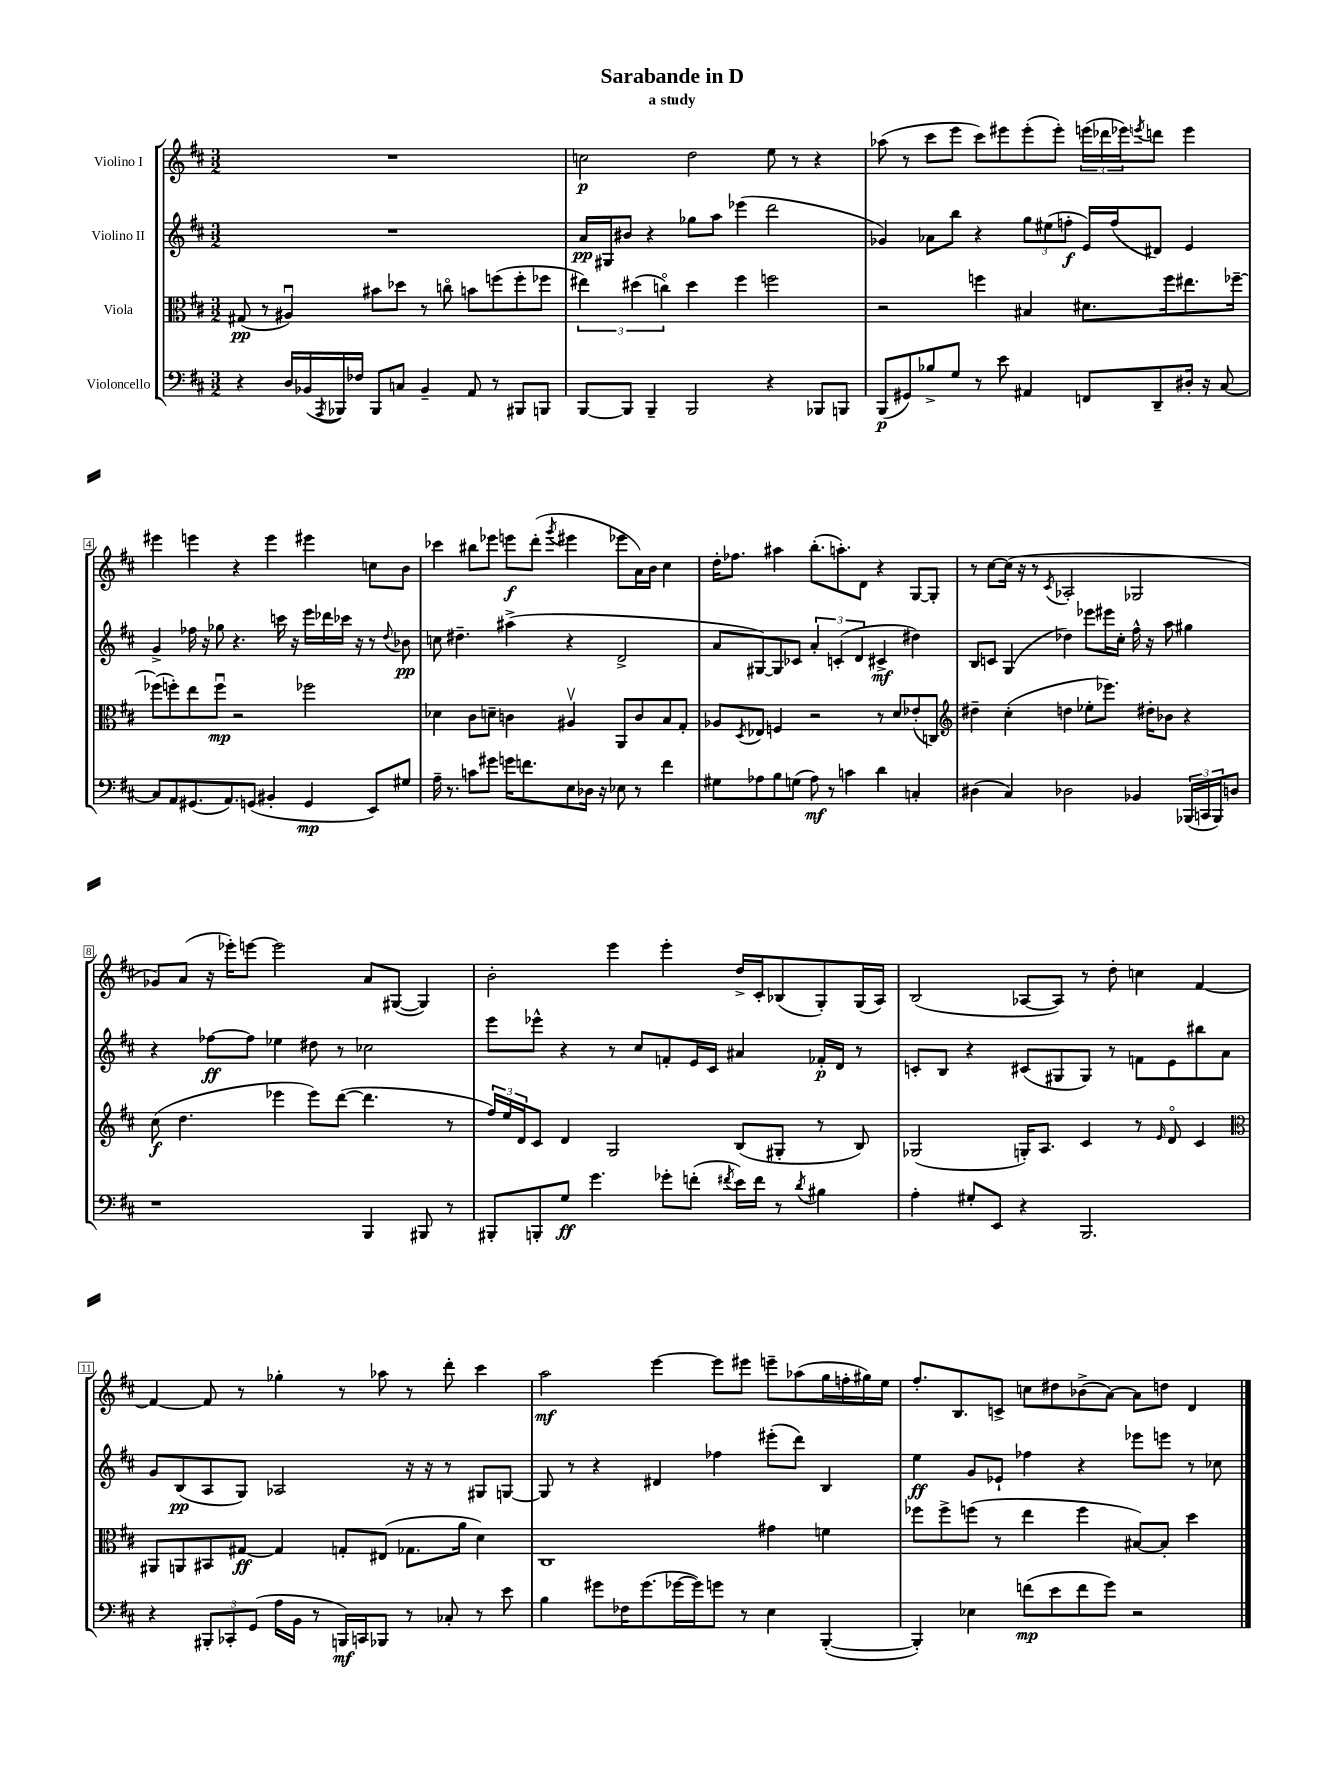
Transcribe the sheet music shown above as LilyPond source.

\header { title = "Sarabande in D" subtitle = "a study" }
<<
\new StaffGroup <<
\new Staff = "s0" \with { instrumentName = "Violino I" } {
    \clef treble \key d \major \numericTimeSignature \time 3/2
    R1. |
    c''2\p d''2 e''8 r8 r4 |
    aes''8( r8 cis'''8 e'''8 cis'''8) eis'''8 eis'''8-.( eis'''8-.) \tuplet 3/2 { e'''16( des'''16 ees'''16) } \acciaccatura { e'''8 } d'''8 e'''4 |
    eis'''4 e'''4 r4 e'''4 eis'''4 c''8 b'8 |
    ces'''4 bis''8 ees'''8 e'''8\f d'''8-.( \acciaccatura { g'''8 } eis'''4 ees'''8 a'16) b'16 cis''4 |
    d''16-. fes''8. ais''4 b''8.-.( a''8.-.) d'8 r4 g8~ g8-. |
    r8 cis''8~ cis''16( r16 r8 \acciaccatura { cis'8 } aes2-. ges2 |
    ges'8) a'8( r16 ees'''16-.) e'''8~ e'''2 a'8 gis8~( gis4) |
    b'2-. e'''4 e'''4-. d''16-> cis'16-. bes8( g8-.) g16( a16) |
    b2( aes8~ aes8) r8 d''8-. c''4 fis'4~ |
    fis'4~ fis'8 r8 ges''4-. r8 aes''8 r8 d'''8-. cis'''4 |
    a''2\mf e'''4~ e'''8 eis'''8 e'''8-- aes''8( g''16 f''16-. gis''16) e''16 |
    fis''8.-. b8. c'8-> c''8 dis''8 bes'8->( a'8~) a'8 d''8 d'4 \bar "|." |
}
\new Staff = "s1" \with { instrumentName = "Violino II" } {
    \clef treble \key d \major \numericTimeSignature \time 3/2
    R1. |
    a'16\pp gis16 bis'8 r4 ges''8 a''8 ees'''4( d'''2 |
    ges'4) aes'8 b''8 r4 \tuplet 3/2 { g''8 eis''8( f''8-.\f } e'16) f''16( dis'8) e'4 |
    g'4-> fes''16 r16 ges''8 r4. c'''16 r16 e'''16 des'''16 ces'''16 r16 r8 \appoggiatura { d''8 } bes'8\pp |
    c''8 dis''4.-- ais''4->( r4 d'2-> |
    a'8 gis8~) gis8 ces'8 \tuplet 3/2 { a'4-. c'4-.( d'4 } cis'4->\mf dis''4) |
    b8 c'8 g4( des''4) ees'''8 eis'''16 cis''16-. fis''16-^ r16 a''8 gis''4 |
    r4 fes''8~\ff fes''8 ees''4 dis''8 r8 ces''2 |
    e'''8 ees'''8-^ r4 r8 cis''8 f'8-. e'16 cis'16 ais'4 fes'16-.\p d'16 r8 |
    c'8-. b8 r4 cis'8( gis8 gis8) r8 f'8 e'8 bis''8 a'8 |
    g'8 b8\pp( a8 g8) aes2 r16 r16 r8 gis8 g8~ |
    g8 r8 r4 dis'4 fes''4 eis'''8-.( d'''8) b4 |
    e''4\ff g'8 ees'8-! fes''4 r4 ees'''8 e'''8 r8 ces''8 \bar "|." |
}
\new Staff = "s2" \with { instrumentName = "Viola" } {
    \clef alto \key d \major \numericTimeSignature \time 3/2
    gis8\pp( r8 ais4\downbow) bis'8 des''8 r8 c''8\flageolet b'8 f''8( f''8-. fes''8 |
    \tuplet 3/2 { eis''4) dis''4( c''4\flageolet) } dis''4 fis''4 f''2 |
    r2 f''4 bis4 dis'8. f''16 eis''8. fes''16~-- |
    fes''8( f''8-.) e''8 f''8\downbow\mp r2 fes''2 |
    des'4 cis'8 d'8-- c'4 ais4\upbow a,8 c'8 b8 g8-. |
    aes8 \acciaccatura { d8 } ees8 f4 r2 r8 d'8 ees'8-.( c8) |
    \clef treble dis''4-- cis''4-.( d''4 ees''8-. ees'''8.) dis''16-. bes'8 r4 |
    cis''8\f( d''4. ees'''4 ees'''8) d'''8~( d'''4. r8 |
    \tuplet 3/2 { fis''16) e''16 d'16 } cis'8 d'4 g2 b8( gis8-. r8 b8) |
    ges2( g16-.) a8. cis'4 r8 \grace { e'16 } d'8\flageolet cis'4 |
    \clef alto ais,8 a,8 bis,8 gis8~\ff gis4 g8-. eis8( ges8. a'16 d'4) |
    cis1 gis'4 f'4 |
    fes''8 fes''8-> f''8( r8 e''4 f''4 bis8~) bis8-. d''4 \bar "|." |
}
\new Staff = "s3" \with { instrumentName = "Violoncello" } {
    \clef bass \key d \major \numericTimeSignature \time 3/2
    r4 d16 bes,16( \acciaccatura { a,,8 } bes,,16) fes16 bes,,8 c8 bes,4-- a,8 r8 bis,,8 b,,8 |
    b,,8~ b,,8 b,,4-- b,,2 r4 bes,,8 b,,8 |
    b,,8\p( gis,8) bes8-> g8 r8 e'8 ais,4 f,8 d,8-- dis16-. r16 cis8~ |
    cis8 a,8 gis,8.( a,8.) g,8( bis,4-. g,4\mp e,8) gis8 |
    a16-- r8. c'8 gis'8 g'16 f'8. e8 des16 r16 ees8 r8 f'4 |
    gis8 aes8 b8 g8( aes8\mf) r8 c'4 d'4 c4-. |
    dis4( cis4) des2 bes,4 \tuplet 3/2 { bes,,16( c,16 bes,,16) } d8 |
    r1 b,,4 bis,,8 r8 |
    bis,,8-. b,,8-. g8\ff g'4. ges'8-. f'8-.( \acciaccatura { fis'8 } e'16) fis'16 r8 \acciaccatura { d'8 } bis4 |
    a4-. gis8-. e,8 r4 b,,2. |
    r4 \tuplet 3/2 { bis,,8-. ces,8-. g,8( } a16 b,16 r8 b,,16\mf) c,16 bes,,8 r8 ces8-. r8 e'8 |
    b4 gis'8 fes16 gis'8.( ges'16~ ges'16) g'8 r8 e4 b,,4~-.( |
    b,,4-.) ees4 f'8\mp( e'8 f'8 g'8) r2 \bar "|." |
}
>>
>>
\layout { \context { \Score \override BarNumber.stencil = #(make-stencil-boxer 0.1 0.3 ly:text-interface::print) } }
